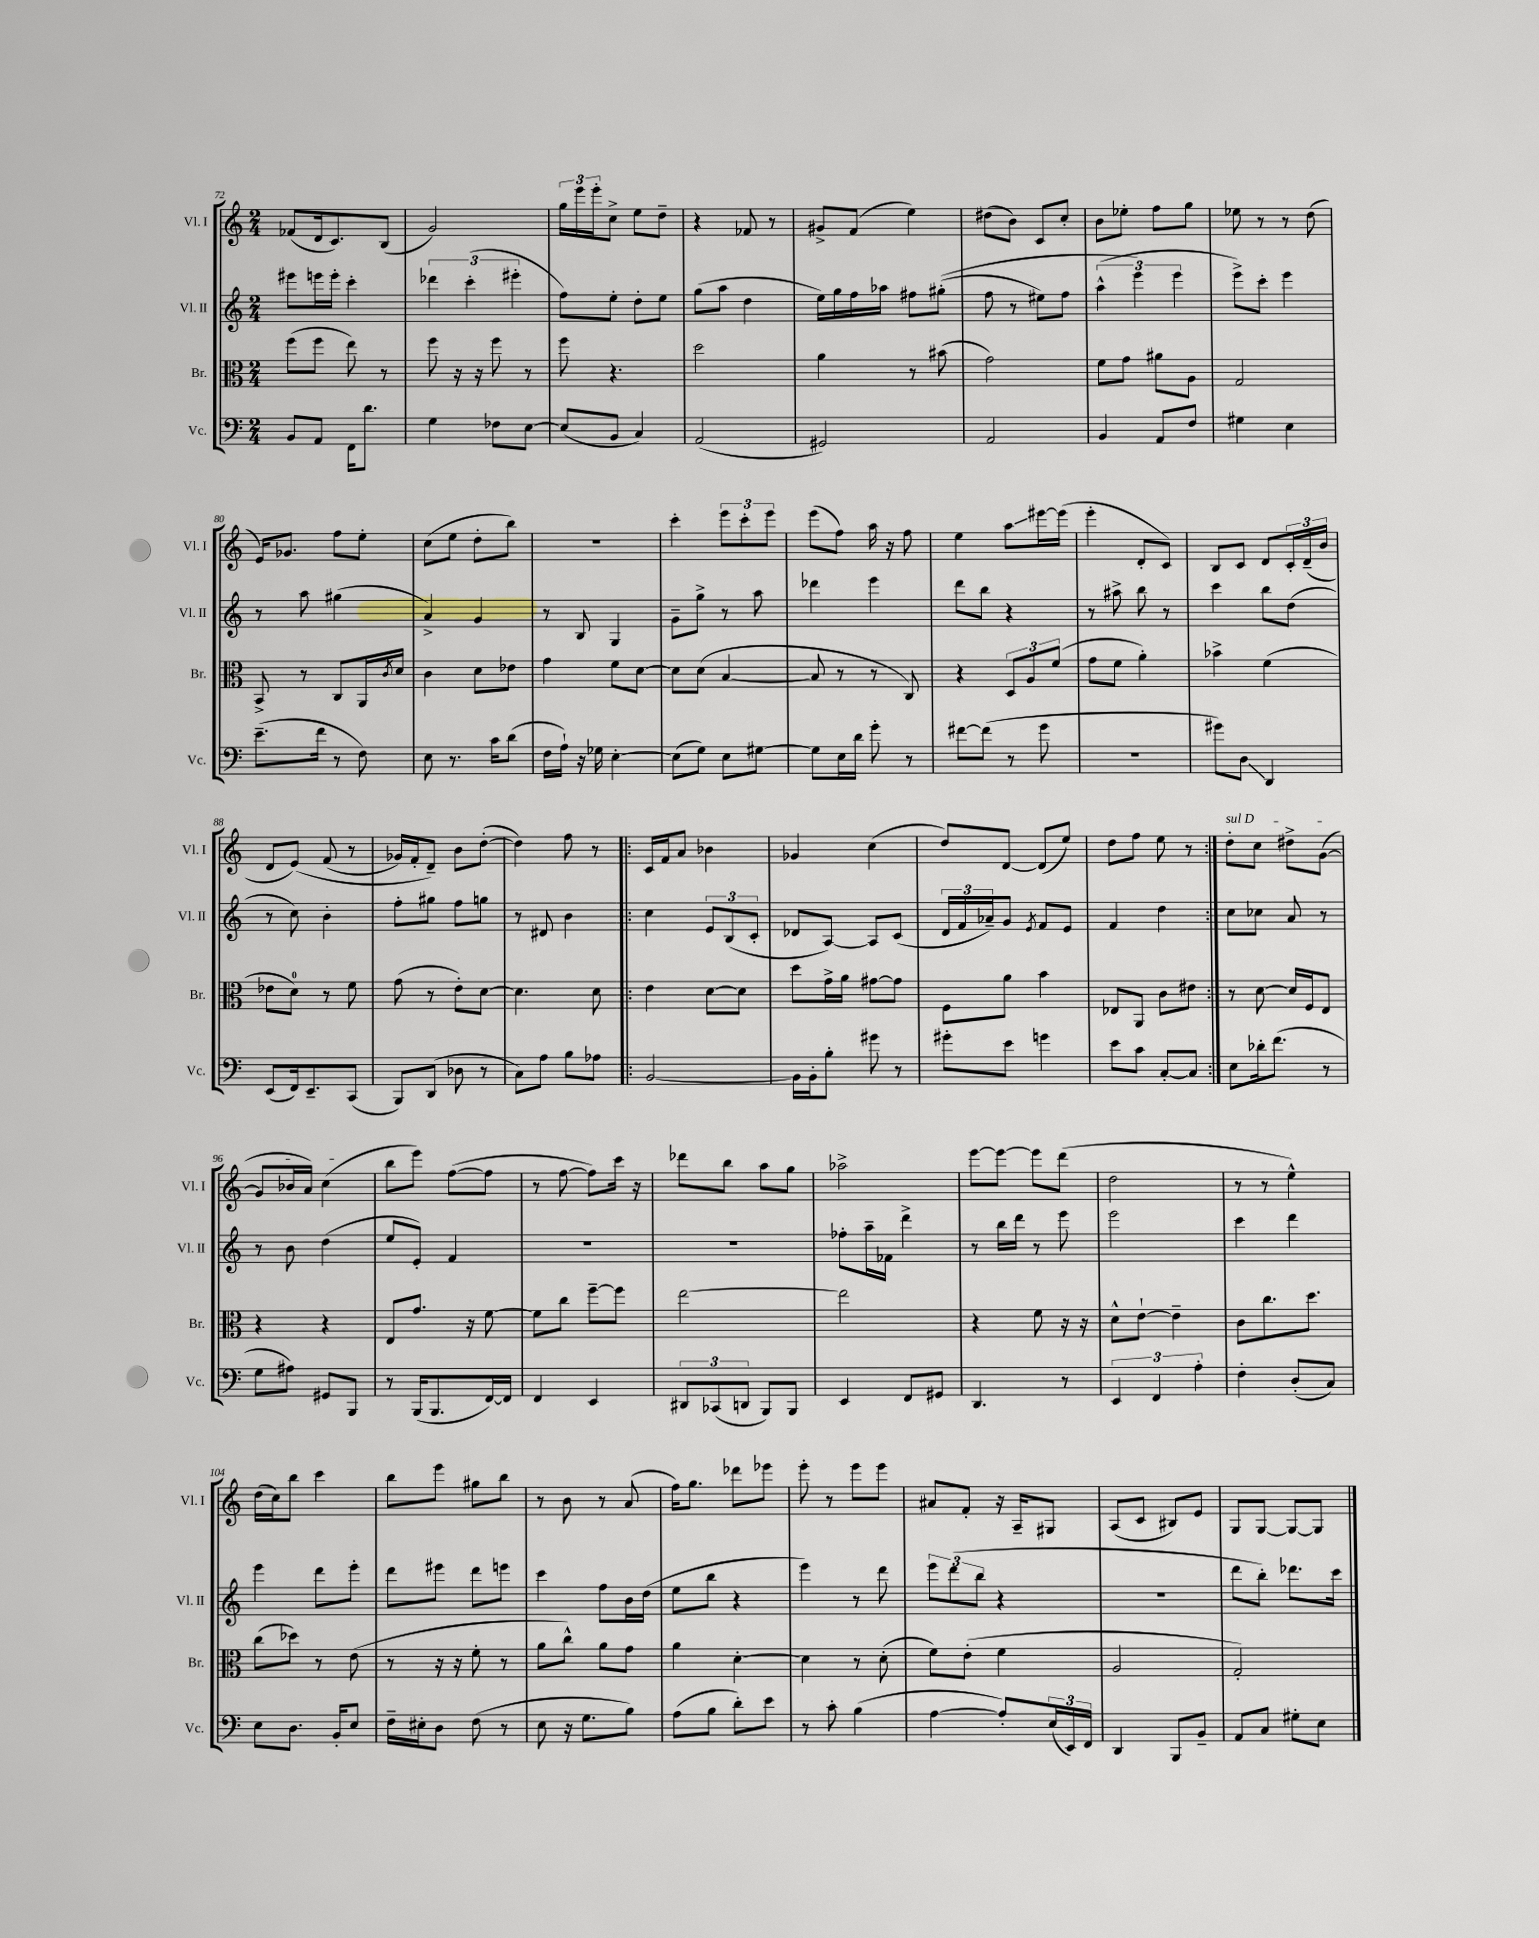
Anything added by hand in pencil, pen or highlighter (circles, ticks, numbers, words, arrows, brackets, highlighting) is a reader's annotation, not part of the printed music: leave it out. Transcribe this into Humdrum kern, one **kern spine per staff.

**kern	**kern	**kern	**kern
*staff4	*staff3	*staff2	*staff1
*clefF4	*clefC3	*clefG2	*clefG2
*k[]	*k[]	*k[]	*k[]
*M2/4	*M2/4	*M2/4	*M2/4
8BB	(8ff	8eee#	(8f-
8AA	8ff	16eee	16d
.	.	16eee'	8.c)
16FF	8ee)	4ccc'	.
8.d	.	.	.
.	8r	.	(8B
=	=	=	=
4G	8ff	6ddd-	2g)
.	16r	.	.
.	.	(6ccc'	.
.	16r	.	.
8F-	8ff	.	.
.	.	6eee#'	.
[8E	8r	.	.
=	=	=	=
(8E]	8ff	8ff)	24gg
.	.	.	24eee
.	.	.	24eee'
8BB	4.r	8ee'	8cc^
4C)	.	8dd'	8ee
.	.	8ee	8dd~
=	=	=	=
(2AA	2dd	(8gg	4r
.	.	8aa	.
.	.	4dd	8f-
.	.	.	8r
=	=	=	=
2GG#)	4a	16ee)	8g#^
.	.	16gg	.
.	.	16ff	(8f
.	.	16aa-	.
.	8r	8ff#	4ee)
.	(8b#	&((8gg#'	.
=	=	=	=
2AA	2g)	8ff	(8dd#
.	.	8r	8b)
.	.	8ee#)	8c
.	.	8ff	8cc'
=	=	=	=
4BB	8f	(6aa^^	8b
.	8g	.	8ee-'
.	.	6eee&)	.
8AA	8a#	.	8ff
.	.	6eee	.
8F	8A	.	8gg
=	=	=	=
4G#	2G	8eee^)	8ee-
.	.	8ccc'	8r
4E	.	4eee	8r
.	.	.	(8dd
=	=	=	=
(8.e~	8BB^	8r	16e)
.	.	.	8.g-
.	8r	8aa	.
16f	.	.	.
8r	8C	(4gg#	8ff
8F)	16AA	.	8ee'
.	8qc	.	.
.	16d	.	.
=	=	=	=
8E	4c	4a^)	(8cc
8.r	.	.	8ee
.	8d	4g	8dd'
16c	.	.	.
(8d	8e-	.	8bb)
=	=	=	=
16F	4g	8r	2r
16A`)	.	.	.
16r	.	8B	.
16G-	.	.	.
[4E'	8f	4G	.
.	[8d	.	.
=	=	=	=
(8E]	8d]	8g~	4ccc'
8G)	(8d	8gg^	.
8E	[4B	8r	12eee
.	.	.	12ccc'
[8G#	.	8aa	.
.	.	.	12eee
=	=	=	=
8G#]	8B]	4ddd-	(8eee
16E	8r	.	8ff)
16d	.	.	.
8g'	8r	4eee	16aa
.	.	.	16r
8r	8C)	.	8ff
=	=	=	=
[8f#	4r	8ddd	4ee
(8f#]	.	8bb	.
8r	12D	4r	8aa
.	12A	.	.
8g	.	.	[16eee#
.	(12f	.	.
.	.	.	(16eee#]
=	=	=	=
2r	8g	8r	4eee'
.	8f	8aa#^	.
.	4a')	8bb	8d'
.	.	8r	8c)
=	=	=	=
8g#)	4b-^	4ccc	8B
8D	.	.	8c
4DD	(4f	8bb	8d
.	.	(8dd	24c'
.	.	.	(24d~
.	.	.	24b
=	=	=	=
(8EE	8e-	8r	8d
16FF)	8d)	8cc)	&(8e)
8.EE~	.	.	.
.	8r	4b'	(8f
(8CC	8f	.	8r
=	=	=	=
8BBB)	(8g	8ff'	16g-)
.	.	.	16f'
(8DD	8r	8gg#	8d~&)
8D-	8e')	8ff	8b
8r	[8d	8gg	([8dd'
=	=	=	=
8C)	4.d]	8r	4dd])
8A	.	8d#	.
8B	.	4b	8ff
8A-	8d	.	8r
=!|:	=!|:	=!|:	=!|:
[2BB	4e	4cc	16c
.	.	.	16f
.	.	.	8a
.	[8d	12e	4b-
.	.	(12B	.
.	8d]	.	.
.	.	12c'	.
=	=	=	=
16BB]	8dd	8d-	4g-
16BB'	.	.	.
8B'	16g^	[8A)	.
.	16a	.	.
8g#	[8g#	8A]	(4cc
8r	8g#]	(8c	.
=	=	=	=
8g#'	8F	24d	8dd)
.	.	24f	.
.	.	24a-~)	.
8e	8a	8g	[8d
.	.	8qe	.
4g	4b	8f	(8d]
.	.	8e	8ee)
=	=	=	=
8e	8E-	4f	8dd
8c	8AA	.	8ff
[8C'	8c	4dd	8ee
8C]	8e#	.	8r
=:|!	=:|!	=:|!	=:|!
8E	8r	8cc	8dd'
16d-'	[8d	8cc-	8cc
(8.f	.	.	.
.	16d]	8a	8dd#^
.	16F	.	.
8r	8E	8r	([8g
=	=	=	=
8G	4r	8r	8g]
8A#)	.	8b	16b-
.	.	.	16a)
8GG#	4r	(4dd	(4cc
8BBB	.	.	.
=	=	=	=
8r	8E	8ee	8bb
(16BBB	8.g	8e')	8eee)
8.BBB	.	.	.
.	.	4f	([8ff
.	16r	.	.
[16FF)	[8f	.	8ff]
16FF]	.	.	.
=	=	=	=
4FF	8f]	2r	8r
.	8cc	.	[8ff
4EE	[8ff~	.	8ff])
.	8ff]	.	16ccc
.	.	.	16r
=	=	=	=
12DD#	[2ee	2r	8ddd-
(12CC-	.	.	.
.	.	.	8bb
12DD	.	.	.
8BBB)	.	.	8aa
8BBB	.	.	8gg
=	=	=	=
4EE	2ee]	8ff-'	2aa-^
.	.	16aa~	.
.	.	16f-	.
8FF	.	4ddd^	.
8GG#	.	.	.
=	=	=	=
4.DD	4r	8r	[8eee
.	.	16bb	8eee_
.	.	16ddd	.
.	8f	8r	8eee]
8r	16r	8eee	(8ddd
.	16r	.	.
=	=	=	=
6EE	8d^^	2eee	2dd
.	[8e`	.	.
6FF	.	.	.
.	4e~]	.	.
6A'	.	.	.
=	=	=	=
4F'	8c	4ccc	8r
.	8.cc	.	8r
(8D'	.	4ddd	4ee^^)
.	8.dd	.	.
8C)	.	.	.
=	=	=	=
8E	(8cc	4eee	(16dd
.	.	.	16cc)
8.D	8dd-)	.	8bb
.	8r	8ddd	4ccc
16BB'	.	.	.
8E	(8e	8eee'	.
=	=	=	=
16F~	8r	8ddd	8bb
16E#'	.	.	.
8D	16r	8eee#	8eee
.	16r	.	.
(8F	8f'	8ddd	8gg#
8r	8r	8eee	8bb
=	=	=	=
8E	8a	4ccc	8r
16r	8cc^^)	.	8b
8.G	.	.	.
.	8a	8ff	8r
8B)	8g	16b	(8a
.	.	(16dd	.
=	=	=	=
(8A	4a	8ee	16ff)
.	.	.	8.gg
8B	.	8bb	.
8d')	[4d'	4r	8ddd-
8e	.	.	8eee-
=	=	=	=
8r	4d]	4eee)	8eee'
8c'	.	.	8r
(4B	8r	8r	8eee
.	(8d'	8ddd	8eee
=	=	=	=
[4A	8f)	12eee	8a#
.	.	(12ddd	.
.	(8e'	.	8f'
.	.	12bb	.
8A'])	4f	4r	16r
.	.	.	16A~
(24E	.	.	8G#
24EE)	.	.	.
24FF	.	.	.
=	=	=	=
4DD	2A	2r	(8A
.	.	.	8c
8BBB	.	.	8B#)
8BB~	.	.	8e
=	=	=	=
8AA	2G')	8ddd	8G
8C	.	8bb')	[8G
8G#'	.	8.ddd-	8G_
8E	.	.	8G]
.	.	16ccc	.
==	==	==	==
*-	*-	*-	*-
